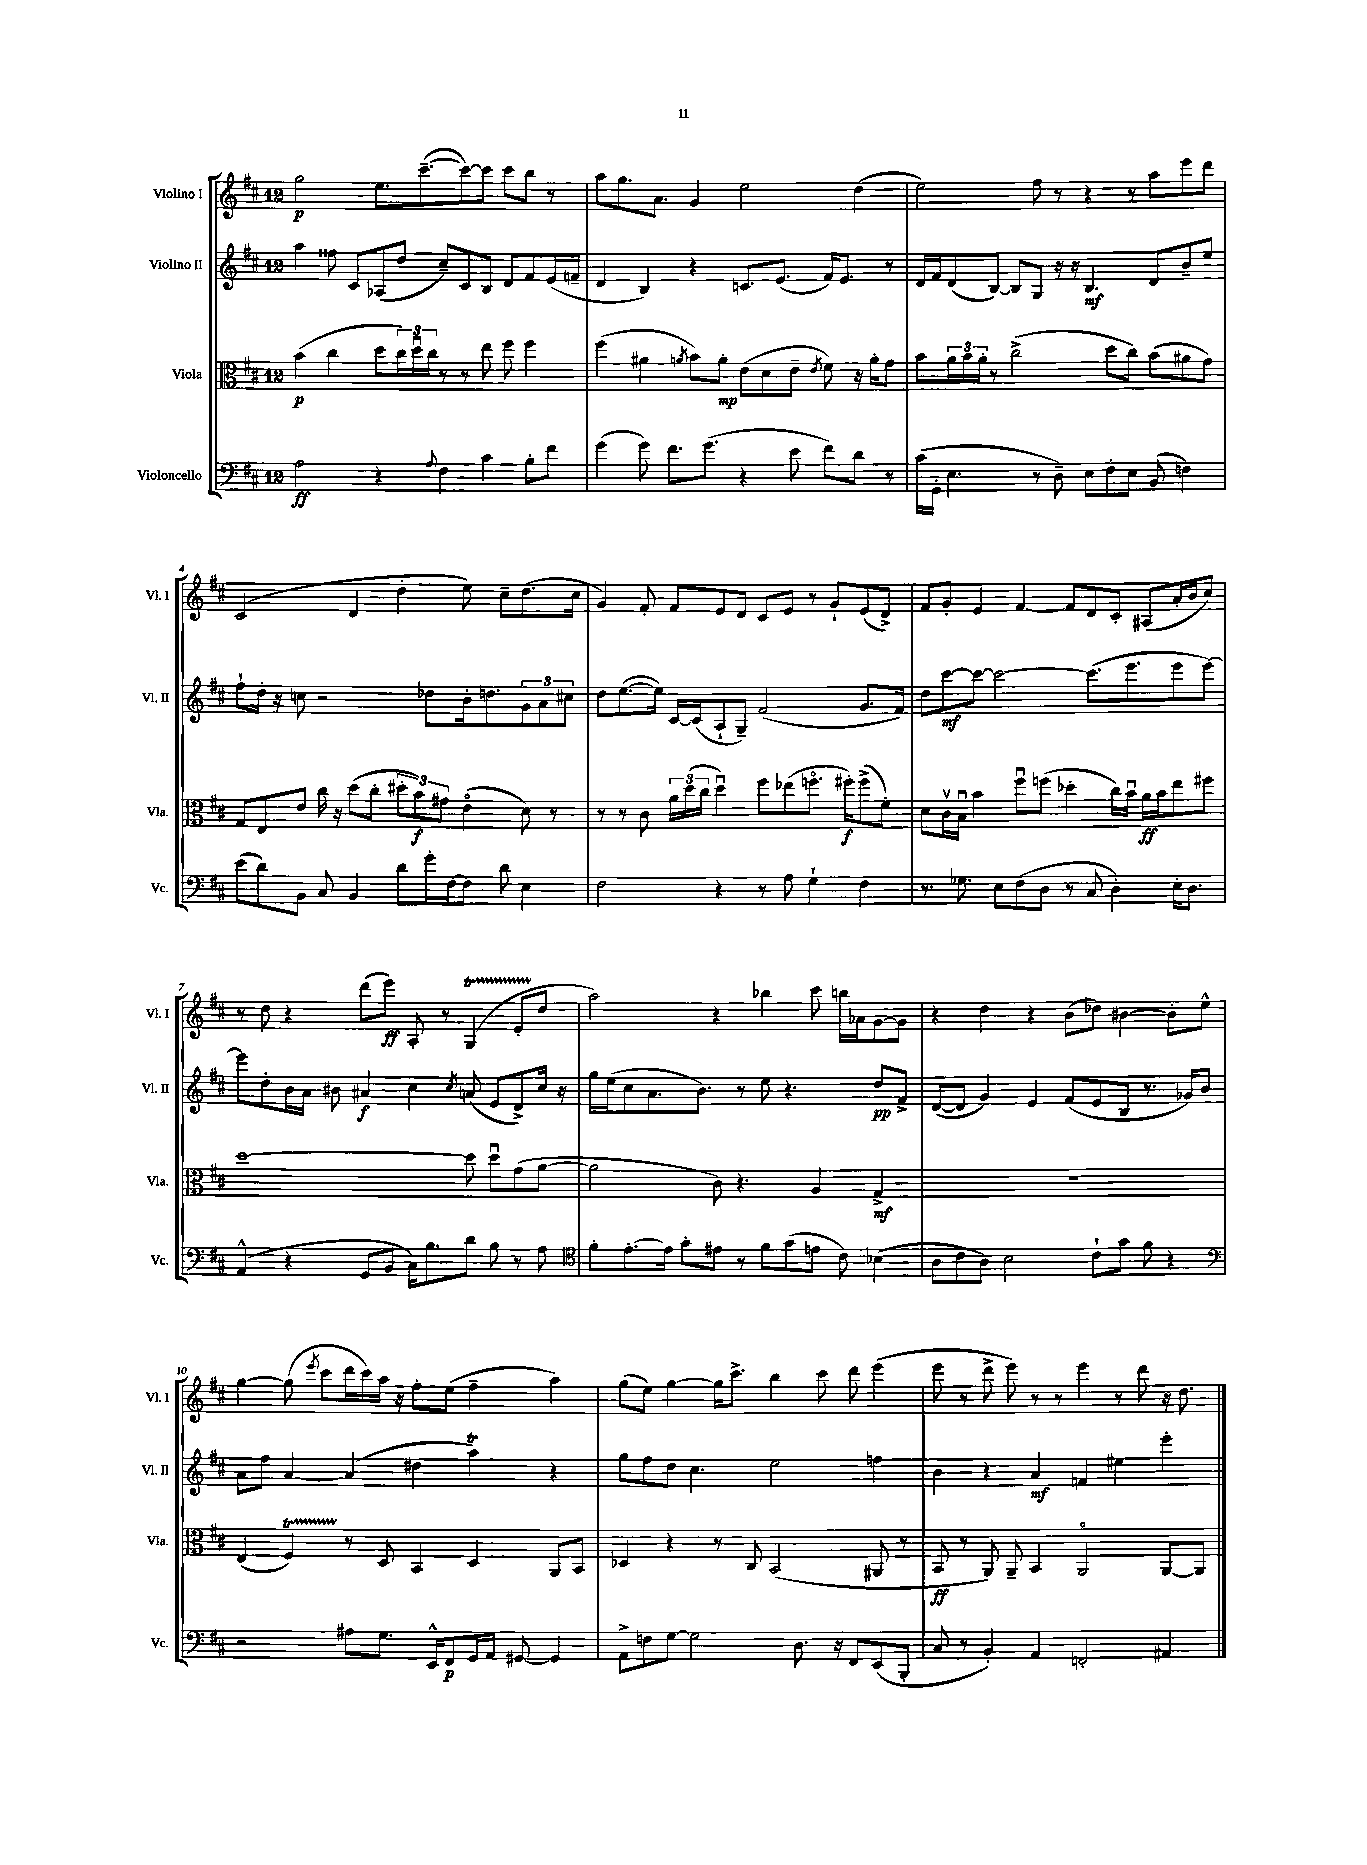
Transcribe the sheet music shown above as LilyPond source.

<<
\new StaffGroup <<
\new Staff = "s0" \with { instrumentName = "Violino I" shortInstrumentName = "Vl. I" } {
    \clef treble \key d \major \once \override Staff.TimeSignature.style = #'single-digit \time 12/8
    g''2\p e''8. cis'''8.~--( cis'''8~) cis'''8 cis'''8 b''8 r8 |
    a''8 g''8. a'8. g'4 e''2 d''4( |
    e''2) fis''8 r8 r4 r8 a''8 e'''8 d'''8 |
    cis'2( d'4 d''4-. e''8) cis''8-- d''8.( cis''16 |
    g'4) fis'8-. fis'8 e'8 d'8 cis'8 e'8 r8 g'8-! e'8( d'8->) |
    fis'8 g'8-. e'4 fis'4~ fis'8 d'8 cis'8-. ais8( a'16-. b'16 cis''8) |
    r8 d''8 r4 d'''8( e'''8\ff) a8-. r8 g4\startTrillSpan( e'8-. d''8\stopTrillSpan |
    a''2) r4 bes''4 cis'''8 b''16 aes'16 g'8~ g'8 |
    r4 d''4 r4 b'8( des''8) bis'4~ bis'8-. e''8-^ |
    g''4~ g''8( \acciaccatura { e'''8 } cis'''8 d'''16 cis'''16) a''16 r16 fis''8-. e''8( fis''4-- a''4) |
    g''8( e''8) g''4~ g''16 cis'''8.-> b''4 cis'''8 d'''8 e'''4( |
    e'''8 r8 d'''8-> e'''8) r8 r8 e'''4 r8 d'''8 r16 d''8. \bar "|." |
}
\new Staff = "s1" \with { instrumentName = "Violino II" shortInstrumentName = "Vl. II" } {
    \clef treble \key d \major \once \override Staff.TimeSignature.style = #'single-digit \time 12/8
    a''4 fisis''8 cis'8 aes8( d''8 cis''8--) cis'8 b8 d'8 fis'8 e'16( f'16-- |
    d'4 b4) r4 c'8. e'8.( fis'16) e'8. r8 |
    d'16 fis'16 d'8( b8~) b8 g8 r16 r16 b4.\mf d'8 b'8-- e''8 |
    fis''8-! d''16-. r16 c''8 r2 des''8 b'16-. d''8. \tuplet 3/2 { g'8 a'8 cis''8 } |
    d''8 e''8.~( e''16) cis'16~ cis'16( a8-! g8--) fis'2( g'8. fis'16) |
    d''8 cis'''8~\mf cis'''8~ cis'''2~ cis'''8.( e'''8. e'''8 e'''8~) |
    e'''8 d''8-. b'16 a'16 bis'8 ais'4\f cis''4 \acciaccatura { cis''8 } a'8( e'8 d'8->) cis''16 r16 |
    g''16 e''16( cis''8 a'8. b'8.) r8 e''8 r4. d''8\pp fis'8-> |
    d'8~( d'8 g'4) e'4 fis'8( e'8 b8 r8. ges'16) b'8 |
    a'8 fis''8 a'4~ a'4( dis''4 a''4\trill) r4 |
    g''8 fis''8 d''8 cis''4. e''2 f''4 |
    b'4 r4 a'4\mf f'4 eis''4 e'''4-. \bar "|." |
}
\new Staff = "s2" \with { instrumentName = "Viola" shortInstrumentName = "Vla." } {
    \clef alto \key d \major \once \override Staff.TimeSignature.style = #'single-digit \time 12/8
    b'4\p( cis''4 d''8 \tuplet 3/2 { cis''16) d''16\downbow cis''16 } r8 r8 e''8 fis''8 fis''4 |
    fis''4( ais'4 \acciaccatura { a'8 } b'8) a'8-.\mp e'8( d'8 e'8-- \acciaccatura { e'8 } fis'8) r16 a'16-. g'8 |
    b'8 \tuplet 3/2 { a'16 b'16 a'16-. } r8 cis''2->( d''8 cis''8) b'8( ais'8 g'8) |
    g8 e8 e'8 cis''16 r16 d''8( cis''8-. \tuplet 3/2 { dis''8-. b'8\f) gis'8 } e'4\flageolet( d'8) r8 |
    r8 r8 cis'8 \tuplet 3/2 { a'16 d''16( cis''16 } d''4\downbow) fis''8 ees''8( f''8.\flageolet fis''16-.\f) fis''8->( fis'8-.) |
    d'8 cis'16\upbow b16\downbow b'4 fis''8\downbow f''8( des''4-. cis''16) b'16\downbow a'16\ff b'16 e''8 fis''8 |
    d''1~ d''8 d''8\downbow g'8( a'8~ |
    a'2 cis'8) r4. a4 g4->\mf |
    R1. |
    e4( fis4\startTrillSpan) r8\stopTrillSpan d8 b,4 d4 a,8 b,8 |
    des4 r4 r8 cis8 b,2( ais,8 r8 |
    b,8\ff r8 a,8) a,8-- b,4 a,2\flageolet a,8~ a,8 \bar "|." |
}
\new Staff = "s3" \with { instrumentName = "Violoncello" shortInstrumentName = "Vc." } {
    \clef bass \key d \major \once \override Staff.TimeSignature.style = #'single-digit \time 12/8
    a2\ff r4 \appoggiatura { a8 } fis4 cis'4 b8-. fis'8 |
    g'4( g'8) fis'8. g'8.( r4 e'8 fis'8) d'8 r8 |
    cis'16( g,16-. e4. r8 d8--) e8 fis8-. e8 b,8( f4) |
    e'8( d'8) b,8 cis8 b,4 d'8 g'16-. fis16~ fis8 d'8 e4 |
    fis2 r4 r8 a8 g4-! fis4 |
    r8. ges8. e8 fis8( d8 r8 cis8 d4-.) e16-. d8. |
    a,4-^( r4 g,8 b,8 cis16) b8. d'8 b8 r8 a8 |
    \clef tenor fis'8-. e'8.~-. e'16 g'8-. eis'8 r8 fis'8 g'8( e'8 cis'8) bes4( |
    a8 cis'8 a8) b2 cis'8-! g'8 fis'8 r4 |
    \clef bass r2 ais8 g8. e,16-^ fis,8\p g,16 a,16 gis,8~ gis,4 |
    a,8-> f8 g8~ g2 d8. r16 fis,8 e,8( b,,8-. |
    cis8 r8 b,4-.) a,4 f,2-. ais,4 \bar "|." |
}
>>
>>
